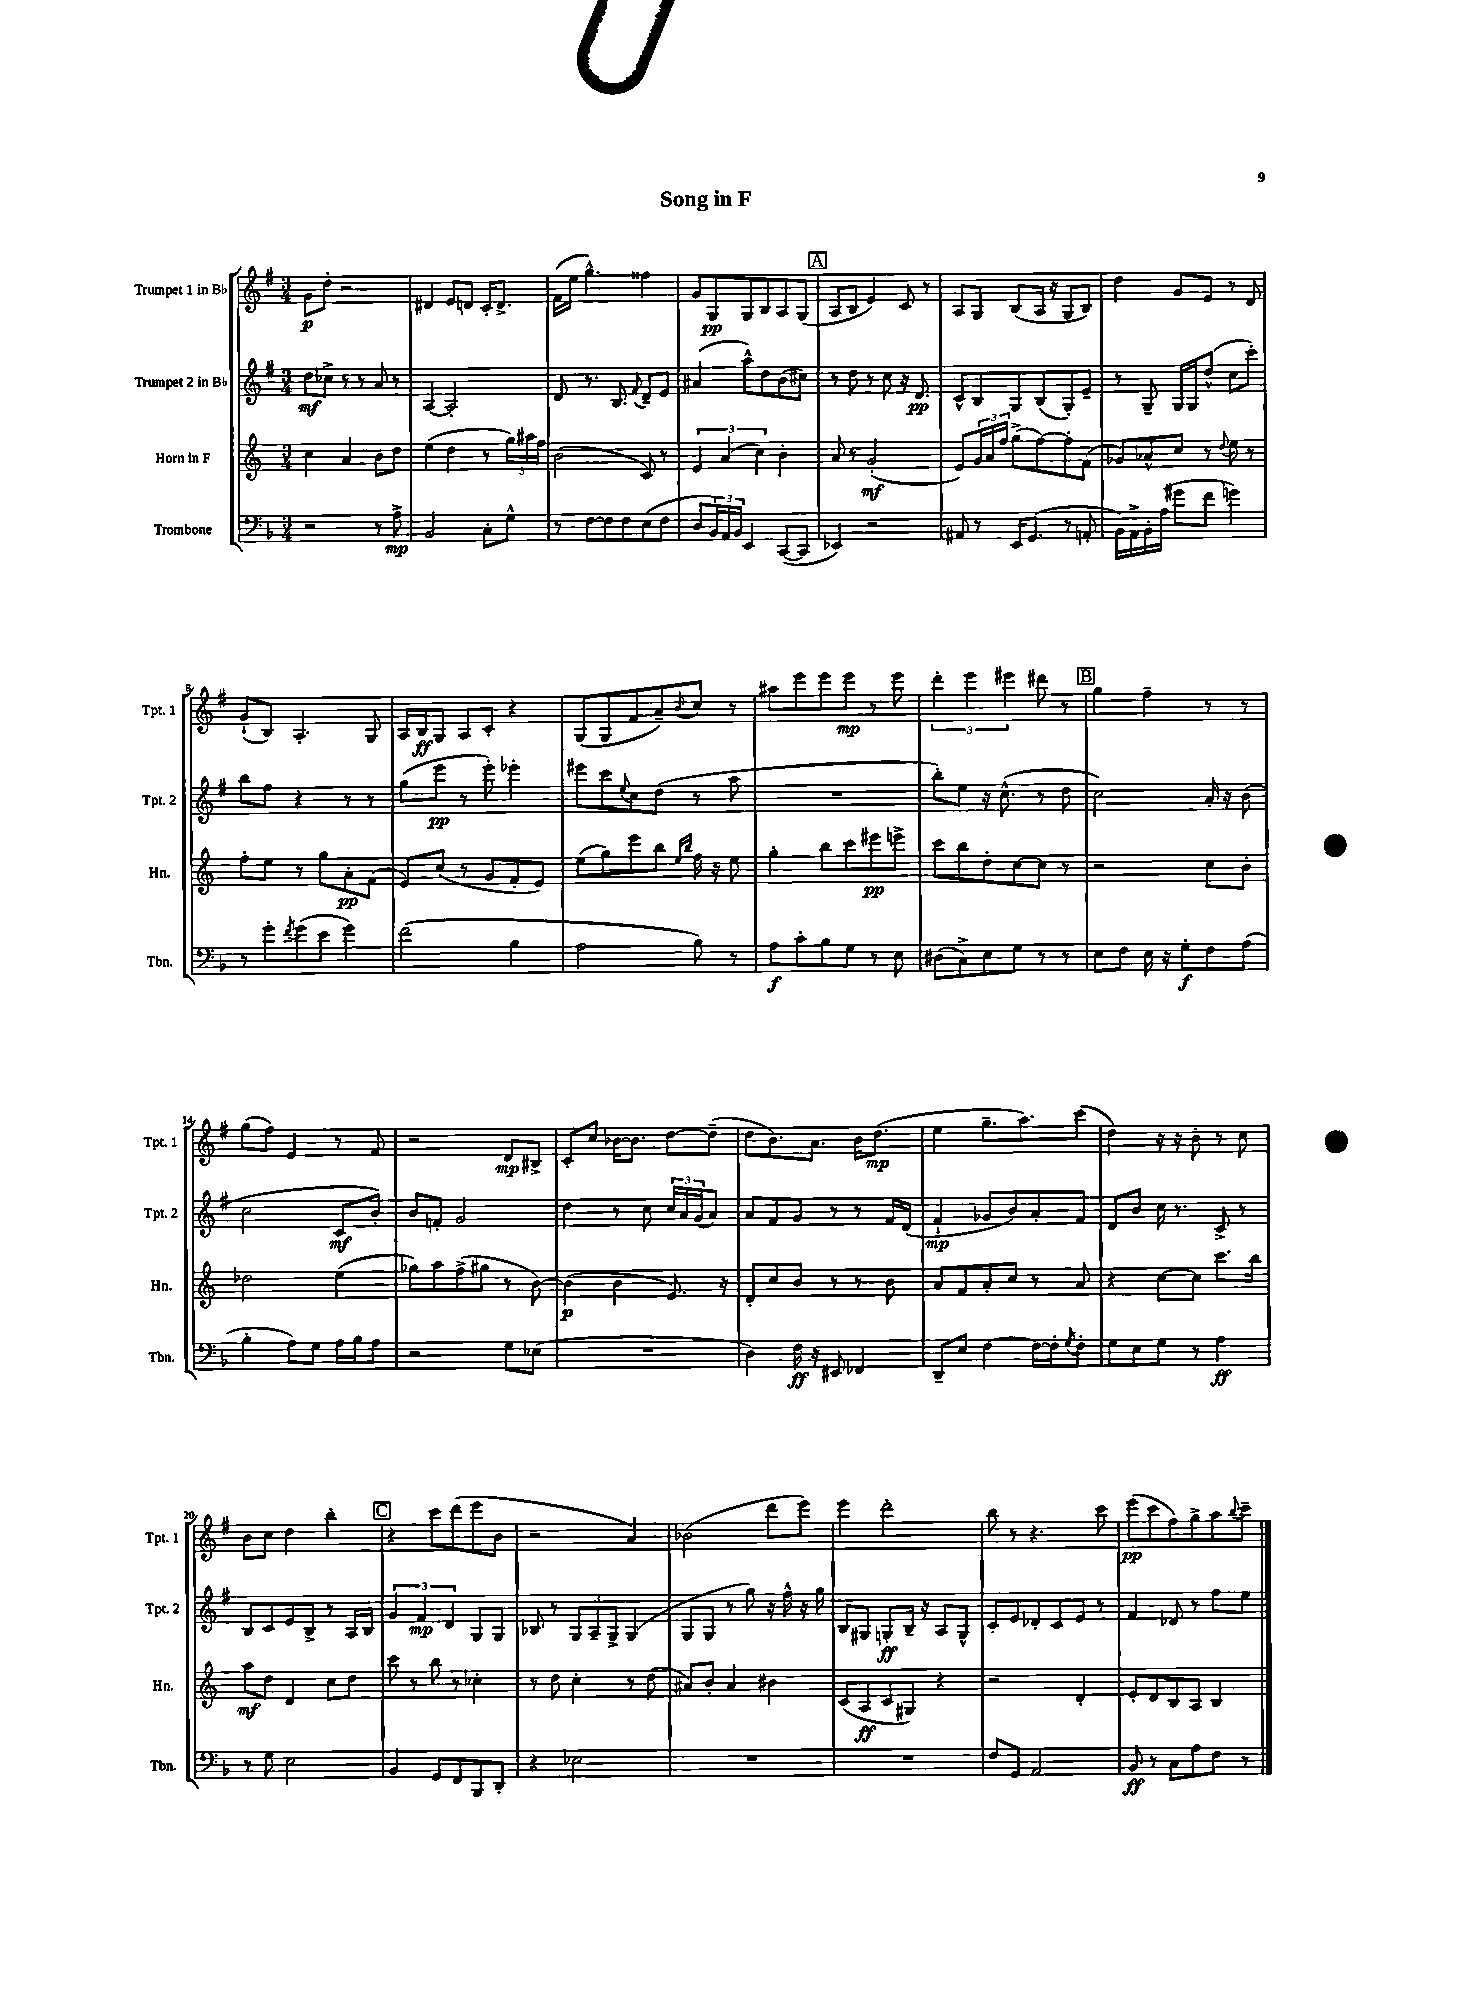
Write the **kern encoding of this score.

**kern	**kern	**kern	**kern
*staff4	*staff3	*staff2	*staff1
*clefF4	*clefG2	*clefG2	*clefG2
*k[b-]	*k[]	*k[f#]	*k[f#]
*M3/4	*M3/4	*M3/4	*M3/4
2r	4cc	8dd	8g
.	.	8cc-^	8dd'
.	4a	8r	2r
.	.	8r	.
8r	8b	8a	.
8A^	8dd	8r	.
=	=	=	=
2BB-	(4ee	[4A	4d#
.	4dd	2A']	8e
.	.	.	8d
8C'	8r	.	16c'
.	.	.	8.d^
8G^^	24gg)	.	.
.	24aa#	.	.
.	24ff	.	.
=	=	=	=
8r	(2b	8d	(16f#
.	.	.	16ee
[8F	.	8.r	4.gg^^)
8F]	.	.	.
.	.	8.B	.
8F	.	.	.
.	.	8qqf#	.
(8E	8c)	8d~	4ff##
8F	8r	8e	.
=	=	=	=
8D	6e	(4a#	8g
24BB-)	.	.	8G
24AA	(6a	.	.
24BB-	.	.	.
4EE	.	8aa^^)	8G
.	6cc)	.	.
.	.	8dd	8B
([8CC	4b'	(8b	8A
8CC]	.	8cc#)	(8G
=	=	=	=
4EE-)	8a	8r	8A
.	8r	8dd	8B
2r	(2g'	8r	4e)
.	.	8cc	.
.	.	16r	8c
.	.	8.d	.
.	.	.	8r
=	=	=	=
8AA#	8e)	8c^^	8A
8r	24g	8B	8G
.	24a	.	.
.	24ff	.	.
16EE	(8gg^	8G	(8B
(8.GG	.	.	.
.	[8ff)	(8B	16A
.	.	.	16r
8r	8ff']	8G')	8G
8AA'	(8f	8e~	8B)
=	=	=	=
16BB-)	8g-)	8r	4dd
16AA^	.	.	.
16BB-'	8a-^^	8G~	.
(16A	.	.	.
8g#	8cc	16G	8g
.	.	16G	.
8f	8r	(8dd^^	8e
.	8qqdd	.	.
4g)	8ee	8cc	8r
.	8r	8ccc')	8d
=	=	=	=
8r	8ff'	8bb	(8g`
8g'	8ee	8ff#	8B)
8qf	.	.	.
(8g	8r	4r	4.A'
8e	8gg	.	.
4g)	8a'	8r	.
.	(8f	8r	8G
=	=	=	=
(2f	8e)	(8gg	16A
.	.	.	16B
.	(8cc	8eee	8G
.	8r	8r	8A
.	8g	8eee')	8c'
4B-	8f'	4eee-'	4r
.	8e)	.	.
=	=	=	=
2A	(8ee	8eee#	(8G
.	8gg)	8ccc	8G
.	.	8qqee	.
.	8eee	8cc	8f#
.	8bb	(8dd	8a~)
.	16qqee	.	.
.	16qqbb	.	8qqb
8B-)	16ff	8r	8cc
.	16r	.	.
8r	8ee	8aa	8r
=	=	=	=
8A	4gg'	2.r	8aa#
8c'	.	.	8eee
8B-	8bb	.	8eee
8G	8ccc	.	8eee
8r	8eee#	.	8r
8E	8eee^	.	8eee
=	=	=	=
(8D#	8ccc	8bb')	6ddd'
8C^)	8bb	8ee	.
.	.	.	6eee
8E	8dd'	16r	.
.	.	(8.cc^^	.
.	.	.	6eee#
8G	[8cc	.	.
8r	8cc]	8r	8ddd#
8r	8r	8dd	8r
=	=	=	=
8E	2r	2cc)	4gg
8F	.	.	.
16E	.	.	4ff#~
16r	.	.	.
8G'	.	.	.
8F	8cc	16a'	8r
.	.	16r	.
(8A	8b'	(8b	8r
=	=	=	=
4B-'	2dd-	2cc	(8gg
.	.	.	8ff#)
8A)	.	.	4e
8G	.	.	.
16A	(4ee	8c	8r
16B-	.	.	.
8A	.	8b')	8f#
=	=	=	=
2r	8gg-)	8b	2r
.	8aa	8f'	.
.	(8ff^	2g	.
.	8gg#	.	.
8G	8r	.	8d
(8E-	[8b)	.	8B#^
=	=	=	=
2.r	(4b]	4dd	8c'
.	.	.	8cc
.	4b	8r	[16b-
.	.	.	8.b-]
.	.	8cc	.
.	8.e)	24cc	[8dd
.	.	24a	.
.	.	(24g	.
.	.	8a)	(8dd~]
.	16r	.	.
=	=	=	=
4D)	8d'	8a	8dd
.	8cc	8f#	8.b)
16F	8b	8g	.
16r	.	.	8.a
8EE#	8r	8r	.
4FF-	8r	8r	16b
.	.	.	(8.dd
.	8b	16f#	.
.	.	(16d	.
=	=	=	=
8DD~	8a	4f#`	4ee
8E	8f	.	.
[4F	8a'	8g-	8.gg~
.	8cc	8b)	.
.	.	.	8.aa)
16F_	8r	8a'	.
16F']	.	.	.
8qG	.	.	.
8F'	8a	8f#	(8ccc
=	=	=	=
8G	4r	8d	4dd)
8E	.	8b	.
8G	[8cc	16cc	16r
.	.	8.r	16r
8r	8cc]	.	8b'
4A	8.ccc	8c^	8r
.	.	8r	8cc
.	16bb	.	.
=	=	=	=
8r	8aa	8B	8b
8G	8dd	8c	8cc
2E	4d	8e	4dd
.	.	8B^	.
.	8cc	8r	4bb'
.	8dd	16A	.
.	.	16B	.
=	=	=	=
4BB-	8ccc	6g	4r
.	8r	.	.
.	.	6f#	.
8GG	8bb	.	8ccc
.	.	6d	.
8FF	8r	.	(8ddd
8BBB-	4cc-'	8G	8eee
8DD'	.	8G	8b
=	=	=	=
4r	8r	8B-	2r
.	8dd	8r	.
2E-	4cc'	12G	.
.	.	12A~	.
.	.	12G^	.
.	8r	(4G	4a)
.	(8dd	.	.
=	=	=	=
2.r	8a#)	8G	(2b-
.	8b'	8G	.
.	4a#	8r	.
.	.	8gg)	.
.	4b#	16r	8ddd
.	.	16ff#^^	.
.	.	16r	8eee)
.	.	16gg	.
=	=	=	=
2.r	(8c	8B	4eee
.	8A	8G#	.
.	8c	8G'	2ddd'
.	8G#)	16B~	.
.	.	16r	.
.	4r	8A	.
.	.	8G^^	.
=	=	=	=
8F	2r	8c'	8bb
8GG	.	8e	8r
2AA	.	8d-'	4.r
.	.	8c	.
.	4d'	8e	.
.	.	8r	8ccc
=	=	=	=
8BB-	8e'	4f#	(8eee
8r	8d	.	8ccc
8C	8B	8d-	8ff#)
8A	8A	8r	8gg^
8F	4B	8ff#	8aa
.	.	.	8qqbb
8r	.	8ee	8ccc~
==	==	==	==
*-	*-	*-	*-
